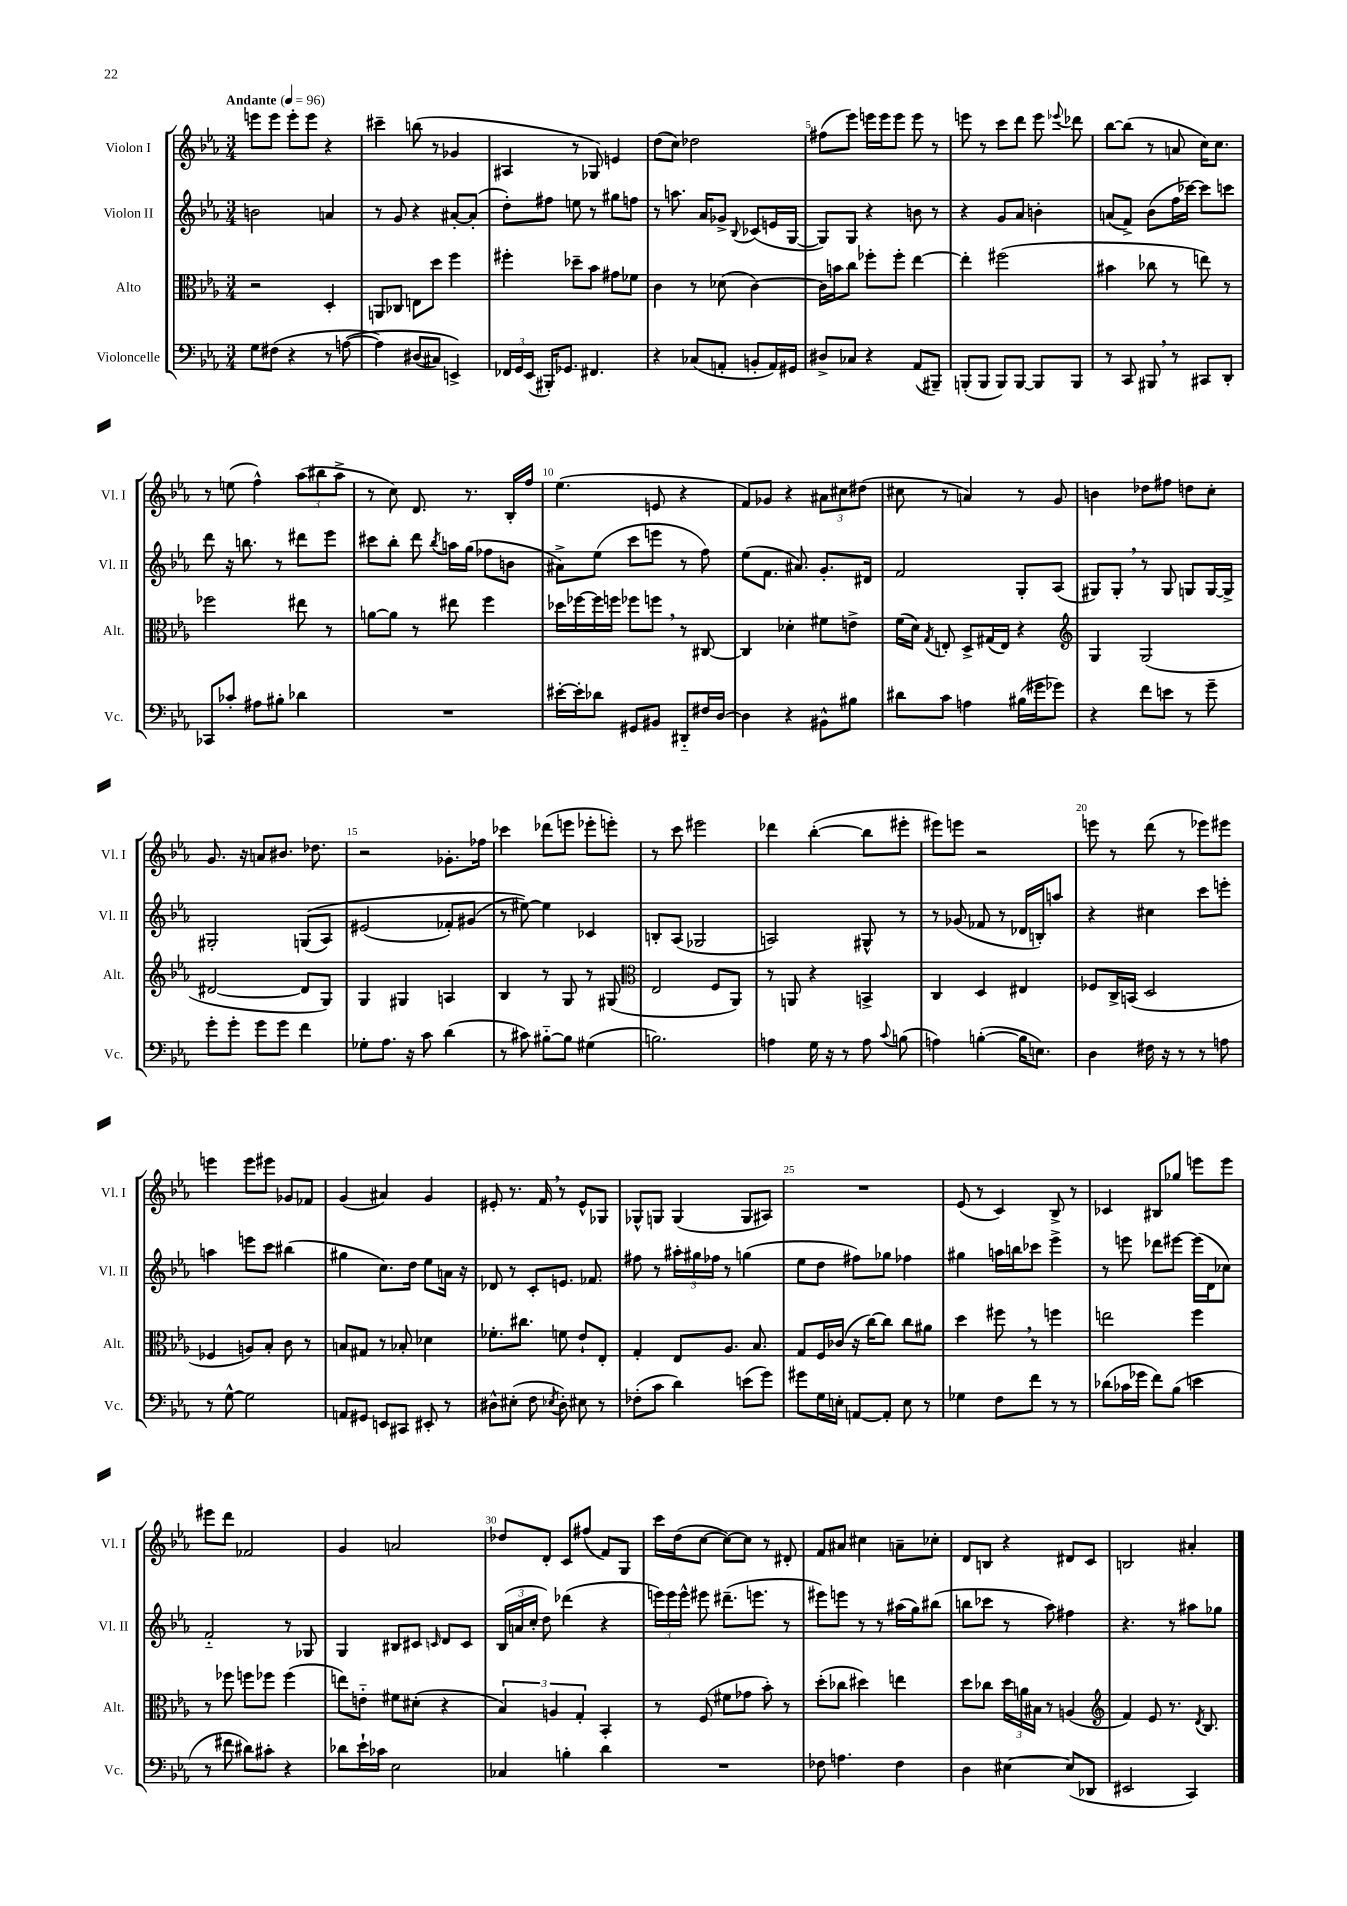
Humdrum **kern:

**kern	**kern	**kern	**kern
*staff4	*staff3	*staff2	*staff1
*clefF4	*clefC3	*clefG2	*clefG2
*k[b-e-a-]	*k[b-e-a-]	*k[b-e-a-]	*k[b-e-a-]
*M3/4	*M3/4	*M3/4	*M3/4
*MM96	*MM96	*MM96	*MM96
8G	2r	2b	8eee
(8F#	.	.	8eee
4r	.	.	8eee'
.	.	.	8eee
8r	4D'	4a	4r
&([8A	.	.	.
=	=	=	=
4A])	8AA	8r	4ccc#~
.	8C-	8g	.
(8D#	8E	4r	(8bb
8C#)	8dd	.	8r
4EE^&)	4ff	[8a#'	4g-
.	.	(8a#']	.
=	=	=	=
24FF-	4ff#'	8dd')	4A#
24GG	.	.	.
(24EE-	.	.	.
16BBB#')	.	8ff#	.
8.GG-	.	.	.
.	8dd-~	8ee	8r
4.FF#	8b-	8r	8G-)
.	8g#	8gg#	4e
.	8f-	8ff	.
=	=	=	=
4r	4c	8r	(8dd
.	.	8.aa	8cc)
(8C-	8r	.	2dd-
.	.	16a-	.
8AA'	(8d-	8g-^	.
.	.	8qqB-	.
8BB'	[4c)	(8c-	.
16AA)	.	16e	.
16GG#	.	[16G	.
=	=	=	=
8D#^	16c]	8G])	(8ff#
.	16b	.	.
8C-	8cc	8G	8eee-)
4r	8ff-'	4r	16eee
.	.	.	16eee
.	8ff-'	.	8eee
(8AA-	[4ee-	8b	8eee
8BBB#~)	.	8r	8r
=	=	=	=
(8BBB'	4ee-']	4r	8eee
8BBB	.	.	8r
8BBB)	(2ff#	8g	8ccc
[8BBB	.	8a-	8ddd
8BBB]	.	4b'	8eee
.	.	.	8qqeee-
8BBB	.	.	8ddd-
=	=	=	=
8r	4b#	(8a	[8bb-
8CC	.	8f^)	(8bb-]
8BBB#	8cc-	(8b-	8r
8r	8r	16ff	8a
.	.	[16ccc-)	.
8CC#	8ee)	8ccc-]	16cc)
.	.	.	8.cc
8DD'	8r	8ccc	.
=	=	=	=
8CC-	2ff-	8ddd	8r
8c-'	.	16r	(8ee
.	.	8.bb	.
8A#	.	.	4ff^^)
8B#'	.	8r	.
4d-	8ee#	8ddd#	(12aa-
.	.	.	12bb#
.	8r	8eee-	.
.	.	.	12aa-^
=	=	=	=
2.r	[8a	8ccc#	8r
.	8a]	8bb-'	8cc)
.	8r	8ddd	8.d
.	.	8qbb-	.
.	8ee#	16aa	.
.	.	(16gg	8.r
.	4ff	8ff-	.
.	.	8b	16B-'
.	.	.	16ff
=	=	=	=
[16e#'	16dd-	8a#^)	(4.ee-
16e#']	[16ff-	.	.
8d-	16ff-]	(8ee-	.
.	16ff	.	.
8GG#	8ff-	8ccc	.
8BB#	8ff	8eee	8e
8DD#'~	8r	8r	4r
16F#	[8C#	8ff)	.
[16D	.	.	.
=	=	=	=
4D]	4C#]	(8ee-	8f)
.	.	8.f	8g-
4r	4d-'	.	4r
.	.	8.a#)	.
8BB#^^	8f#	8.g'	12a#
.	.	.	12cc#
8B#	8e^	.	.
.	.	.	(12dd#
.	.	16d#	.
=	=	=	=
8d#	(16f	2f	8cc#
.	16d)	.	.
.	8qG	.	.
8c	8E'	.	8r
4A	8D^	.	4a)
.	(16G#	.	.
.	16E)	.	.
(16B#	4r	8G'	8r
16g#	.	.	.
8g-)	.	(8A-	8g
=	=	=	=
*	*clefG2	*	*
4r	4G	8G#)	4b
.	.	8G#'	.
8f	(2G	8r	8dd-
8e	.	8G#	8ff#
8r	.	8G	8dd
8g~	.	[16G	8cc'
.	.	16G^]	.
=	=	=	=
8g'	[2d#	2G#'	8.g
8g'	.	.	.
.	.	.	16r
8g	.	.	8a
8g	.	.	8.b#
4f	8d#]	&((8G	.
.	.	.	8.dd-
.	8G)	8A-)	.
=	=	=	=
8G-'	4G	(2e#	2r
8.A-	.	.	.
.	4G#	.	.
16r	.	.	.
8c	.	.	.
(4d	4A	8f-')	8.g-'
.	.	(8g#	.
.	.	.	16ff-
=	=	=	=
8r	4B-	8r	4ccc-
8c#)	.	[8ee#)&)	.
[8B#'~	8r	4ee#]	(8ddd-
8B#]	8G	.	8eee
(4G#	8r	4c-	8eee-'
.	(8G#	.	8eee')
=	=	=	=
*	*clefC3	*	*
2.B)	2E-	8B'	8r
.	.	(8A-	8ccc
.	.	2G-	2eee#
.	8F	.	.
.	8AA-)	.	.
=	=	=	=
4A	8r	2A)	4ddd-
.	8AA	.	.
16G	4r	.	([4bb-'
16r	.	.	.
8r	.	.	.
8A	4BB^	8G#^^	8bb-]
8qqc	.	.	.
(8B	.	8r	8eee#'
=	=	=	=
4A)	4C	8r	8eee#)
.	.	(8g-	8eee
([4B'	4D	8f-	2r
.	.	8r	.
16B]	4E#	16d-	.
8.E)	.	16B')	.
.	.	8aa	.
=	=	=	=
4D	8F-	4r	8eee
.	16C^	.	8r
.	(16BB	.	.
16F#	2D	4cc#	(8ddd
16r	.	.	.
8r	.	.	8r
8r	.	8ccc	8eee-)
8A	.	8eee'	8eee#
=	=	=	=
8r	4F-	4aa	4eee
[8G^^	.	.	.
2G]	8A)	8eee	8eee
.	8B-'	8ccc	8eee#
.	8c	(4bb#	8g-
.	8r	.	8f-
=	=	=	=
8AA	8B	4gg#	(4g
8GG#	8G#	.	.
8EE	8r	8.cc)	4a#)
8CC#	8B-'	.	.
.	.	16dd	.
8EE#'	4d-	8ee-	4g
8r	.	16a	.
.	.	16r	.
=	=	=	=
8D#^^	8.f-'	8d-	8e#'
(8E#'	.	8r	8.r
.	8.cc#	.	.
8F	.	8c'	.
.	.	.	16f
8qE-	.	.	.
8D#')	8f	8.e	8r
8E#	8e-`	.	8e#^^
.	.	8.f-	.
8r	8E-'	.	8G-
=	=	=	=
(8F-'	4G'	8ff#	8G-^^
8c	.	8r	8G
4d)	8E-	24aa#'	(4G
.	.	24gg#	.
.	.	24ff-	.
.	8.A-	8r	.
(8e	.	(4gg	8G
.	8.B-	.	.
8g)	.	.	8A#)
=	=	=	=
8g#	8G	8ee-	2.r
16G	16F	8dd	.
16E'	(16c-	.	.
[8AA	16r	8ff#)	.
.	[16cc)	.	.
8AA']	8cc]	8gg-	.
8E	8cc	4ff-	.
8r	8a#	.	.
=	=	=	=
4G-	4dd	4gg#	(8e-
.	.	.	8r
8F	8ff#	16aa	4c)
.	.	16bb	.
8f	8r	8ccc-	.
8r	4ff	4eee-^	8B-^
8r	.	.	8r
=	=	=	=
(8d-	2ee	8r	4c-
16c-	.	8eee	.
16g-	.	.	.
8f)	.	8ddd-	8B#
(8B-	.	[8eee#	8gg-
4e	4ff	(16eee#]	8eee
.	.	16d	.
.	.	8cc-)	8eee
=	=	=	=
8r	8r	2f'~	8eee#
8f#	8ff-	.	8ddd
8d#)	8ff	.	2f-
8c#'	8ff-	.	.
4r	(4ff-	8r	.
.	.	8G-	.
=	=	=	=
8d-	8ee)	4G	4g
16e-`	8e'~	.	.
16c-	.	.	.
2E-	8f#	8B#	2a
.	(8d#'	8c#	.
.	.	16qqc	.
.	4r	8d	.
.	.	8c	.
=	=	=	=
4C-	6B-)	(24B-	8dd-
.	.	24a	.
.	.	24cc'	.
.	.	8dd)	8d'
.	6A	.	.
4B'	.	(4ddd-	8c
.	6G'	.	.
.	.	.	(8ff#
4d	4BB-'	4r	8f)
.	.	.	8G
=	=	=	=
2.r	8r	24eee)	16ccc
.	.	24eee	.
.	.	.	(16dd
.	.	24eee^^	.
.	(8F	8eee#	[8cc
.	8f#	(8.ddd#~	8cc_)
.	8g-	.	8cc]
.	.	8.eee	.
.	8b-')	.	8r
.	8r	8r	8d#'
=	=	=	=
8F-	(8dd'	8eee#)	8f
4.A	8cc-	8eee	8a#
.	4dd#)	8r	4cc#
.	.	8r	.
4F-	4ee	(16aa#	8a~
.	.	16gg)	.
.	.	(8bb#	8cc-'
=	=	=	=
4D	8dd	8bb	8d
.	8cc-	8ccc-	8B
[4E#	24dd	8r	4r
.	24a	.	.
.	24B#	.	.
.	8r	8aa-)	.
(8E#]	(4A	4ff#	8d#
8DD-	.	.	8c
=	=	=	=
*	*clefG2	*	*
2EE#	4f)	4.r	2B
.	8e-	.	.
.	8.r	8r	.
4CC)	.	8aa#	4a#'
.	8qd	.	.
.	8.B-	.	.
.	.	8gg-	.
==	==	==	==
*-	*-	*-	*-
